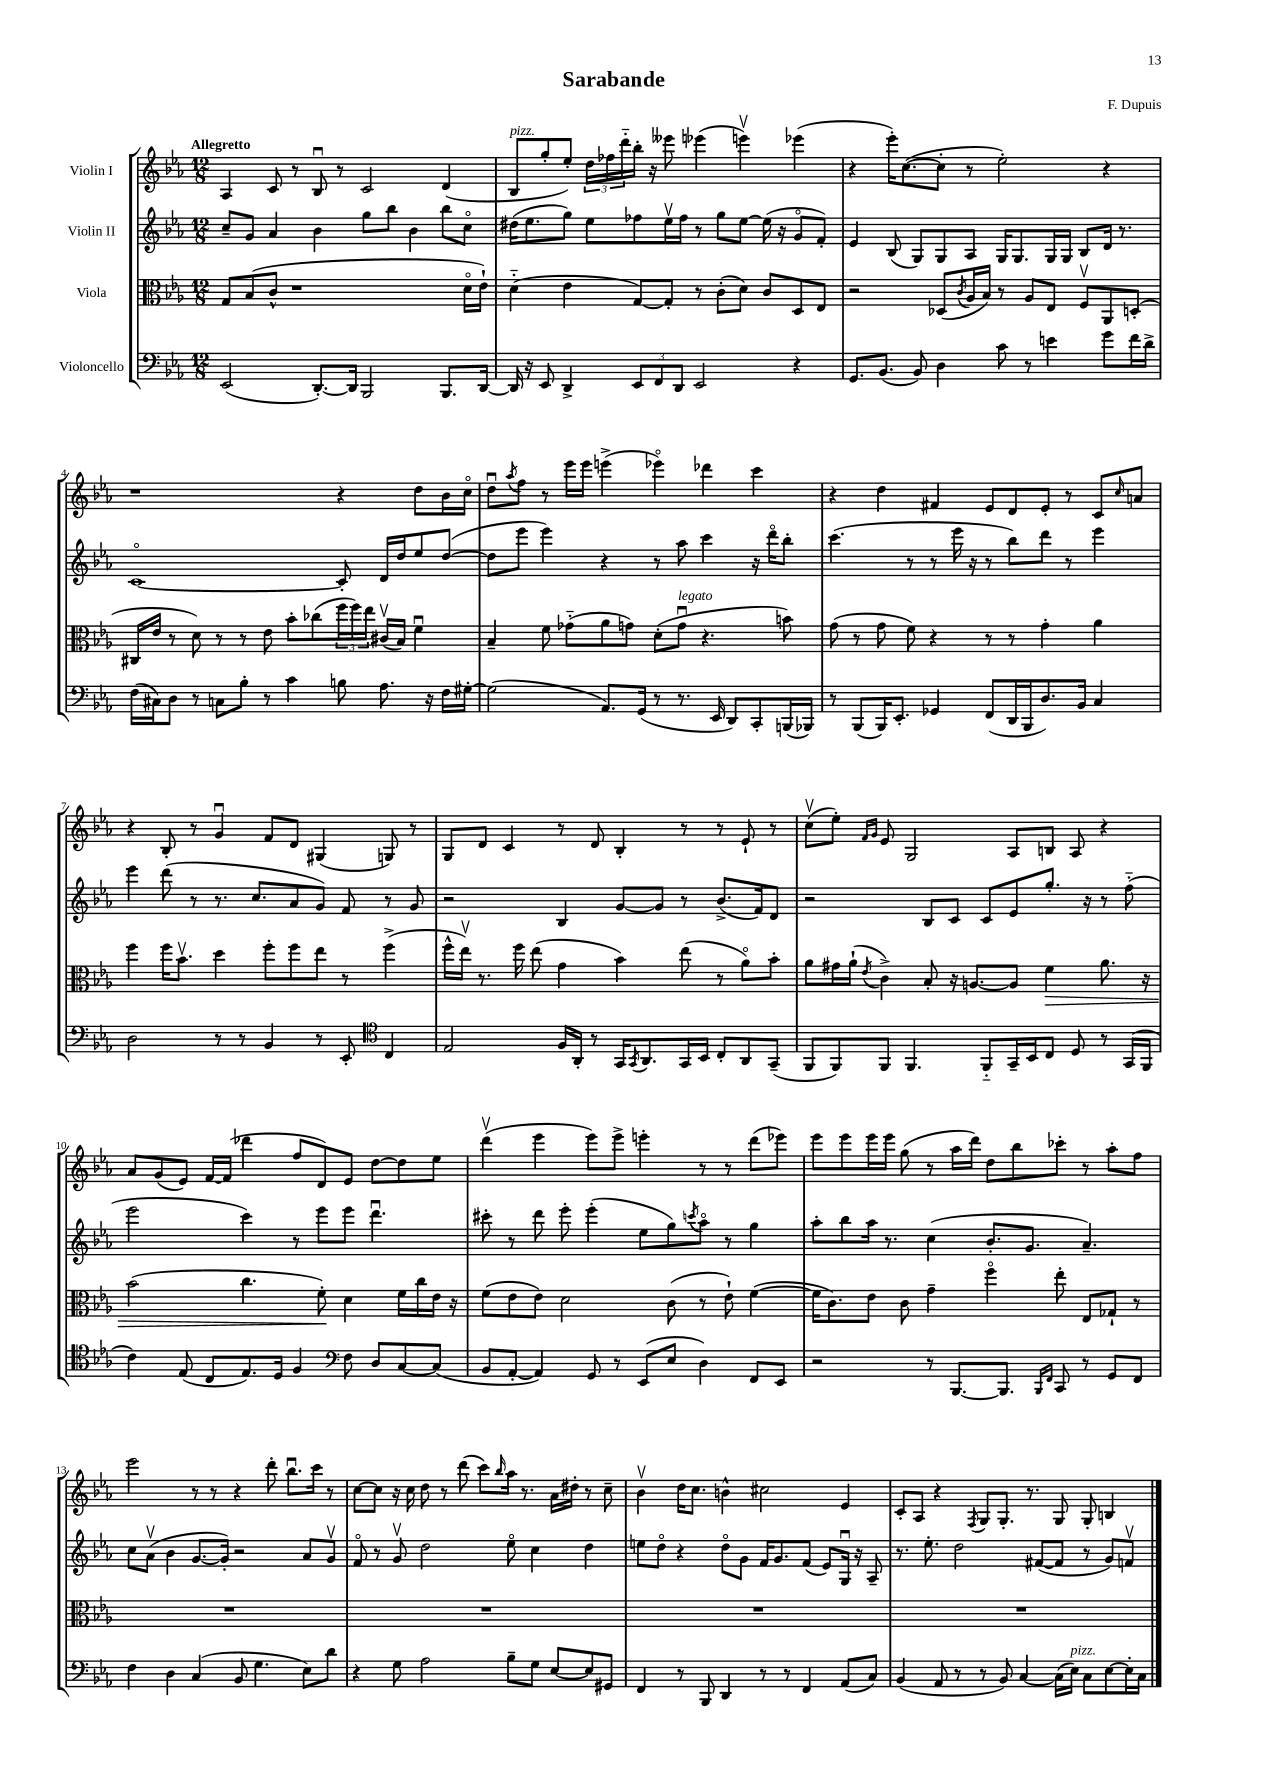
\header { title = "Sarabande" composer = "F. Dupuis" }
<<
\new StaffGroup <<
\new Staff = "s0" \with { instrumentName = "Violin I" } {
    \clef treble \key ees \major \numericTimeSignature \time 12/8 \tempo "Allegretto"
    aes4 c'8 r8 bes8\downbow r8 c'2 d'4( |
    bes8^\markup { \italic "pizz." } g''8-. ees''8-.) \tuplet 3/2 { d''16 fes''16 d'''16-_ } bes''16-. r16 eeses'''8 ees'''4( e'''4\upbow) ees'''4( |
    r4 ees'''16-.) c''8.~( c''8-. r8 ees''2-.) r4 |
    r1 r4 d''8 bes'16 c''16\flageolet |
    d''8\downbow \acciaccatura { aes''8 } f''8 r8 ees'''16 ees'''16 e'''4->( ees'''4\flageolet) des'''4 c'''4 |
    r4 d''4 fis'4 ees'8 d'8 ees'8-. r8 c'8 \grace { c''16 } a'8 |
    r4 bes8-. r8 g'4\downbow f'8 d'8 gis4( g8) r8 |
    g8 d'8 c'4 r8 d'8 bes4-. r8 r8 ees'8-! r8 |
    c''8\upbow( ees''8-.) \grace { f'16 g'16 } ees'8 g2 aes8 b8 aes8 r4 |
    aes'8 g'8( ees'8) f'16~ f'16( des'''4 f''8 d'8) ees'8 d''8~ d''8 ees''8 |
    d'''4\upbow( ees'''4 ees'''8) ees'''8-> e'''4-. r8 r8 d'''8( ees'''8) |
    ees'''8 ees'''8 ees'''16 ees'''16 g''8( r8 aes''16 d'''16) d''8 bes''8 ces'''8-. r8 aes''8-. f''8 |
    ees'''2 r8 r8 r4 d'''8-. bes''8.\downbow c'''16 r8 |
    c''8~ c''8 r16 c''16 d''8 r8 d'''8( c'''8) \grace { bes''16 } aes''16 r8. aes'16 dis''16-. r8 c''8-- |
    bes'4\upbow d''16 c''8. b'4-^ cis''2 ees'4 |
    c'8-. aes8 r4 \acciaccatura { f8 } g8 g8.-. r8. g8 g8-. b4 \bar "|." |
}
\new Staff = "s1" \with { instrumentName = "Violin II" } {
    \clef treble \key ees \major \numericTimeSignature \time 12/8
    c''8-- g'8 aes'4 bes'4 g''8 bes''8 bes'4 bes''8 c''8\flageolet |
    dis''16( ees''8. g''8) ees''8 fes''8 ees''16\upbow fes''16 r8 g''8 ees''8~ ees''16( r16 g'8\flageolet f'8-.) |
    ees'4 bes8( g8) g8 aes8 g16 g8. g16 g16 bes8 d'16 r8. |
    c'1~\flageolet c'8-. d'16 d''16 ees''8 d''8~( |
    d''8 ees'''8 ees'''4) r4 r8 aes''8 c'''4 r16 d'''16\flageolet bes''8-. |
    c'''4.( r8 r8 ees'''16 r16 r8 bes''8) d'''8 r8 ees'''4 |
    ees'''4 d'''8( r8 r8. c''8. aes'8 g'8) f'8 r8 g'8 |
    r2 bes4 g'8~ g'8 r8 bes'8.->( f'16) d'8 |
    r2 bes8 c'8 c'8 ees'8 g''8.-. r16 r8 f''8-_( |
    ees'''2 c'''4) r8 ees'''8 ees'''8 d'''4.\downbow |
    cis'''8-. r8 d'''8 ees'''8-. ees'''4-.( ees''8 g''8) \acciaccatura { c'''8 } aes''8\flageolet r8 g''4 |
    aes''8-. bes''8 aes''16 r8. c''4( bes'8.-. g'8. aes'4.--) |
    c''8 aes'8\upbow( bes'4 g'8.~ g'16-.) r2 aes'8 g'8\upbow |
    f'8\flageolet r8 g'8\upbow d''2 ees''8\flageolet c''4 d''4 |
    e''8 d''8\flageolet r4 d''8\flageolet g'8 f'16 g'8. f'8( ees'8) g16\downbow r16 aes8-- |
    r8. ees''8.-. d''2 fis'8~( fis'8 r8 g'8) f'8\upbow \bar "|." |
}
\new Staff = "s2" \with { instrumentName = "Viola" } {
    \clef alto \key ees \major \numericTimeSignature \time 12/8
    g8 bes8( c'8-^ r1 d'16\flageolet ees'16-!) |
    d'4-_( ees'4 g8~) g8-. r8 c'8-.( d'8) c'8 d8 ees8 |
    r2 des8( \acciaccatura { c'8 } aes16 bes16) r8 aes8 ees8 f8\upbow aes,8 d8-.( |
    cis16 ees'16 r8 d'8) r8 r8 ees'8 bes'8-. ces''8( \tuplet 3/2 { f''16 f''16) ees''16 } cis'16\upbow( bes16) f'4\downbow |
    bes4-- f'8 ges'8-_( aes'8 g'8) d'8-.( g'8\downbow^\markup { \italic "legato" } r4. b'8) |
    g'8( r8 g'8 f'8) r4 r8 r8 g'4-. aes'4 |
    f''4 f''16 bes'8.\upbow d''4 f''8-. f''8 ees''8 r8 f''4->( |
    f''16-^ ees''16\upbow) r8. f''16 ees''8( g'4 bes'4) ees''8( r8 aes'8\flageolet) bes'8-. |
    aes'8 gis'16 aes'16-!( \acciaccatura { ees'8 } c'4->) bes8-. r16 a8.~ a8 f'4\> aes'8. r16 |
    bes'2( c''4. f'8-.\!) d'4 f'16 c''16 ees'16 r16 |
    f'8( ees'8 ees'8) d'2 c'8( r8 ees'8-!) f'4~( |
    f'16 c'8.) ees'8 c'8 g'4-- f''4\flageolet ees''8-. ees8 ges8-! r8 |
    R1. |
    R1. |
    R1. |
    R1. \bar "|." |
}
\new Staff = "s3" \with { instrumentName = "Violoncello" } {
    \clef bass \key ees \major \numericTimeSignature \time 12/8
    ees,2( d,8.~-.) d,16 bes,,2 bes,,8. d,16~ |
    d,16 r16 ees,8 d,4-> \tuplet 3/2 { ees,8 f,8 d,8 } ees,2 r4 |
    g,8. bes,8.( bes,8) d4 c'8 r8 e'4 g'8 f'16 d'16-> |
    f16( cis16) d8 r8 c8 bes8-. r8 c'4 b8 aes8. r16 f16 gis16~-. |
    gis2( aes,8.) g,16( r8 r8. ees,16 d,8) c,8-. b,,16( bes,,16) |
    r8 bes,,8( bes,,16) ees,8.-. ges,4 f,8( d,16 bes,,16 d8.) bes,16 c4 |
    d2 r8 r8 bes,4 r8 ees,8-. \clef tenor c4 |
    ees2 f16 aes,16-. r8 g,16 \acciaccatura { g,8 } aes,8. g,16 bes,16 c8-. aes,8 g,8--( |
    f,8 f,8) f,8 f,4. f,8-_ g,16-- bes,16 c8 d8 r8 g,16( f,16 |
    c'4) ees8( c8 ees8.) d16 f4 \clef bass f8 d8 c8~ c8( |
    bes,8 aes,8~-. aes,4) g,8 r8 ees,8( ees8 d4) f,8 ees,8 |
    r2 r8 bes,,8.~ bes,,8. \grace { bes,,16 f,16 } c,8 r8 g,8 f,8 |
    f4 d4 c4( bes,8 g4. ees8) d'8 |
    r4 g8 aes2 bes8-- g8 ees8~ ees8 gis,8 |
    f,4 r8 bes,,8 d,4 r8 r8 f,4 aes,8( c8) |
    bes,4( aes,8 r8 r8 bes,8) c4~ c16( ees16^\markup { \italic "pizz." }) c8 ees8~ ees16-. c16 \bar "|." |
}
>>
>>
